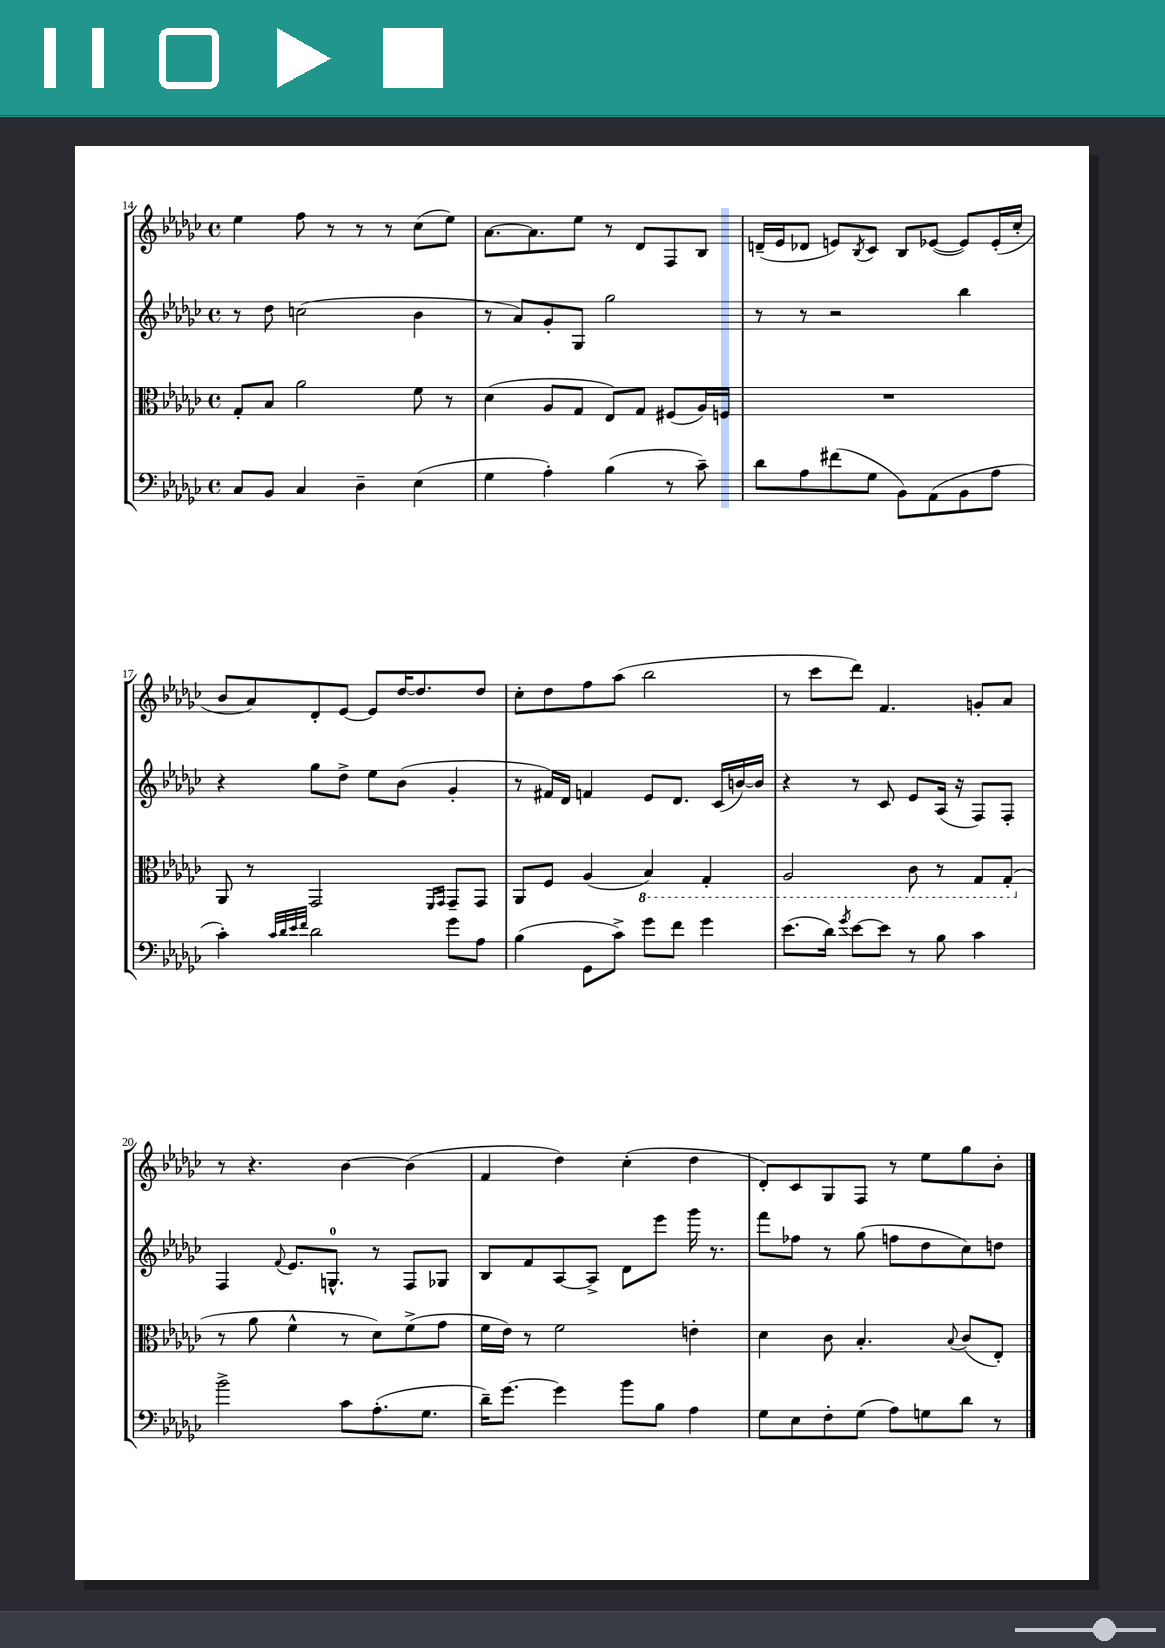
<<
\new StaffGroup <<
\new Staff = "s0" {
    \clef treble \key ges \major \defaultTimeSignature \time 4/4
    ees''4 f''8 r8 r8 r8 ces''8( ees''8) |
    aes'8.~ aes'8. ees''8 r8 des'8 f8 bes8 |
    d'16--( ees'16 des'8 e'8) \acciaccatura { bes8 } ces'8 bes8 ees'8~( ees'8) ees'16-.( ces''16-. |
    bes'8 aes'8) des'8-. ees'8~ ees'8 des''16~ des''8. des''8 |
    ces''8-. des''8 f''8 aes''8( bes''2 |
    r8 ces'''8 des'''8) f'4. g'8-. aes'8 |
    r8 r4. bes'4~ bes'4( |
    f'4 des''4) ces''4-.( des''4 |
    des'8-.) ces'8 ges8 f8 r8 ees''8 ges''8 bes'8-. \bar "|." |
}
\new Staff = "s1" {
    \clef treble \key ges \major \defaultTimeSignature \time 4/4
    r8 des''8 c''2( bes'4 |
    r8 aes'8) ges'8-. ges8 ges''2 |
    r8 r8 r2 bes''4 |
    r4 ges''8 des''8-> ees''8 bes'8( ges'4-. |
    r8 fis'16) des'16 f'4 ees'8 des'8. ces'16( b'16~) b'16 |
    r4 r8 ces'8 ees'8 aes16( r16 f8) f8-. |
    f4 \appoggiatura { f'8 } ees'8. g8.-0-^ r8 f8 ges8 |
    bes8 f'8 aes8~ aes8-> des'8 ees'''8 ges'''16 r8. |
    f'''8 fes''8 r8 ges''8( f''8 des''8 ces''8) d''8 \bar "|." |
}
\new Staff = "s2" {
    \clef alto \key ges \major \defaultTimeSignature \time 4/4
    ges8-. bes8 aes'2 f'8 r8 |
    des'4( aes8 ges8 ees8) ges8 fis8( aes16) f16 |
    R1 |
    aes,8 r8 ges,2 \grace { f,16 ges,16 } ges,8-- ges,8 |
    aes,8 f8 aes4( \ottava #-1 bes,4) ges,4-. |
    aes,2 ces8 r8 ges,8 ges,8-.( \ottava #0 |
    r8 aes'8 f'4-^ r8 des'8) f'8->( ges'8 |
    f'16 ees'16) r8 f'2 e'4-. |
    des'4 ces'8 bes4.-. \appoggiatura { bes8 } ces'8( ees8-.) \bar "|." |
}
\new Staff = "s3" {
    \clef bass \key ges \major \defaultTimeSignature \time 4/4
    ces8 bes,8 ces4 des4-- ees4( |
    ges4 aes4-.) bes4( r8 ces'8--) |
    des'8 aes8 fis'8( ges8 bes,8) aes,8( bes,8 aes8 |
    ces'4-.) \grace { ces'32 des'32 ees'32 f'32 } des'2 ges'8 aes8 |
    bes4( ges,8 ces'8->) ges'8 f'8 ges'4 |
    ees'8.( des'16) \acciaccatura { ges'8 } ees'8~ ees'8 r8 bes8 ces'4 |
    bes'2-> ces'8 aes8.-.( ges8. |
    des'16--) ges'8.~ ges'4 bes'8 bes8 aes4 |
    ges8 ees8 f8-. ges8( aes8) g8 des'8 r8 \bar "|." |
}
>>
>>
\layout { \context { \Score currentBarNumber = #14 } }
